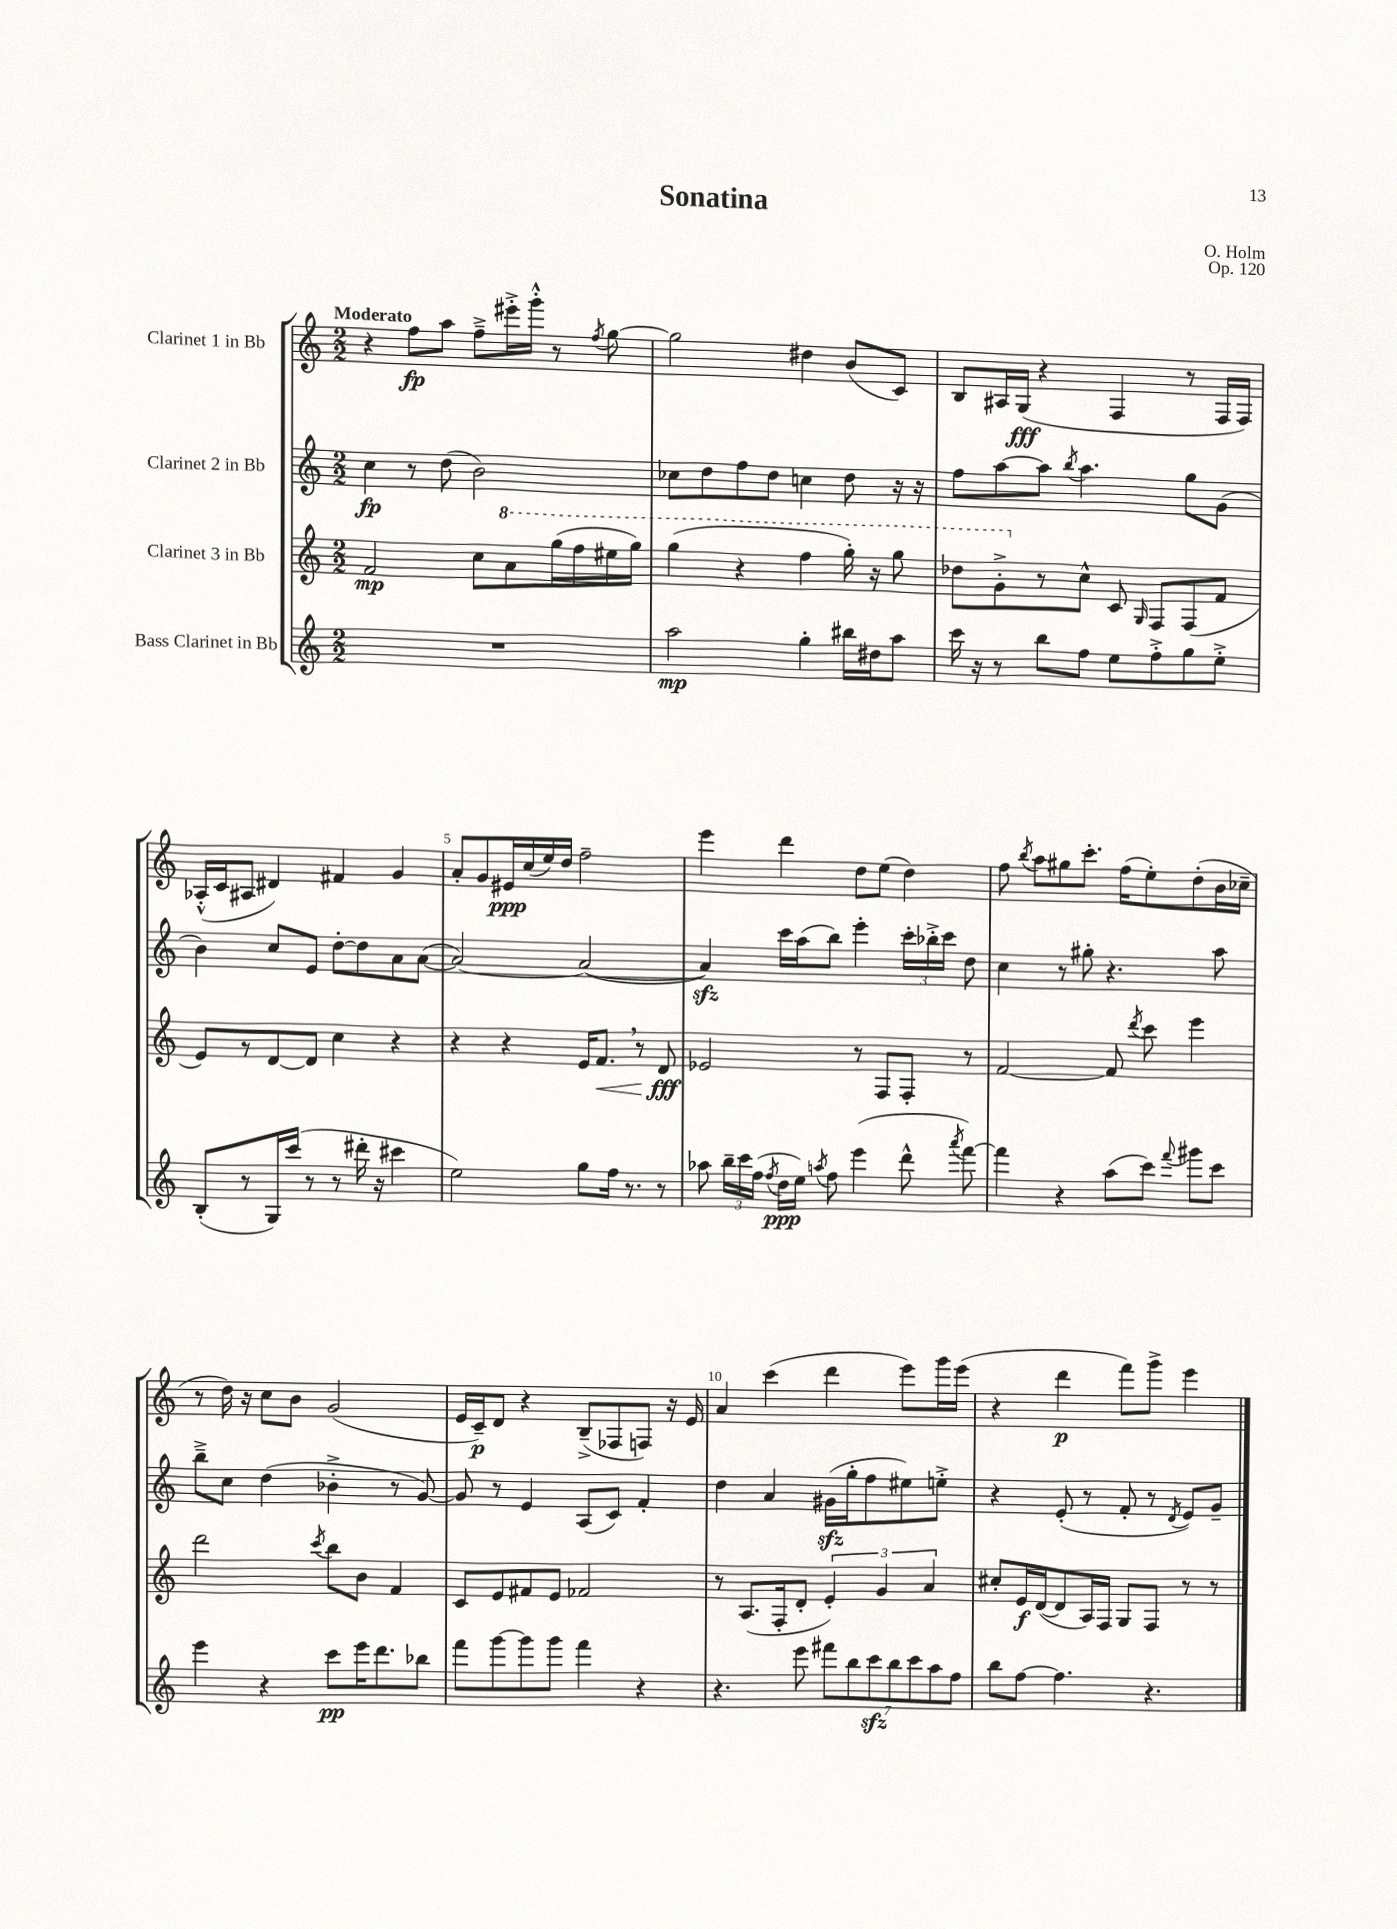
\header { title = "Sonatina" composer = "O. Holm" opus = "Op. 120" }
<<
\new StaffGroup <<
\new Staff = "s0" \with { instrumentName = "Clarinet 1 in Bb" } {
    \clef treble \key c \major \numericTimeSignature \time 2/2 \tempo "Moderato"
    \autoBeamOff r4 f''8[\fp a''8] f''8[---> eis'''16-.-> g'''16]-.-^ r8 \acciaccatura { f''8 } g''8~ |
    g''2 dis''4 b'8[( c'8]) |
    b8[ ais16 g16]\fff( r4 f4 r8 f16[ f16]) |
    aes16[-.-^( c'16 ais8] dis'4) fis'4 g'4 |
    a'8[-. g'8 eis'16\ppp c''16( e''16) d''16] f''2-- |
    e'''4 d'''4 d''8[ e''8]( d''4) |
    f''8 \acciaccatura { b''8 } a''8[ gis''8 c'''8.]-. f''16[( e''8-.) d''8-.( b'16 ces''16]-- |
    r8 d''16) r16 c''8[ b'8] g'2( |
    e'16[ c'16--\p) d'8] r4 b8[--->( fes8 f8]) r16 e'16 |
    a'4 c'''4( d'''4 e'''8[) g'''16 e'''16]( |
    r4 d'''4\p f'''8[) g'''8]-> e'''4 \bar "|." |
}
\new Staff = "s1" \with { instrumentName = "Clarinet 2 in Bb" } {
    \clef treble \key c \major \numericTimeSignature \time 2/2
    \autoBeamOff c''4\fp r8 d''8( b'2) |
    ces''8[ d''8 f''8 d''8] c''4 d''8 r16 r16 |
    f''8[ a''8~ a''8] \acciaccatura { b''8 } a''4. g''8[ g'8]( |
    b'4) c''8[ e'8] d''8[~-. d''8 a'8 a'8]~( |
    a'2~) a'2~( |
    a'4\sfz) c'''16[ a''16( b''8]) e'''4-. \tuplet 3/2 { c'''16[-. bes''16-.-> c'''16] } d''8 |
    c''4 r8 gis''8-. r4. a''8 |
    b''8[---> c''8] d''4( bes'4-.-> r8 g'8~) |
    g'8 r8 e'4 a8[( c'8]) f'4-. |
    d''4 a'4 gis'16[\sfz( g''16-. f''8 eis''8) e''8]-.-> |
    r4 e'8-.( r8 f'8-. r8 \acciaccatura { d'8 } e'8[) g'8]-- \bar "|." |
}
\new Staff = "s2" \with { instrumentName = "Clarinet 3 in Bb" } {
    \clef treble \key c \major \numericTimeSignature \time 2/2
    \autoBeamOff f'2\mp c''8[ \ottava #1 a''8 g'''16( f'''16 eis'''16 g'''16]) |
    g'''4( r4 f'''4 g'''16-.) r16 g'''8 |
    des'''8[ g''8-.-> \ottava #0 r8 c''8]-^ c'8 \grace { g16 } f8[ f8( f'8] |
    e'8[) r8 d'8~ d'8] c''4 r4 |
    r4 r4 e'16[ f'8.]\< \breathe r8 d'8\fff\! |
    ees'2 r8 f8[ f8]-. r8 |
    f'2~ f'8 \acciaccatura { d'''8 } c'''8 e'''4 |
    d'''2 \acciaccatura { c'''8 } b''8[ b'8] f'4 |
    c'8[ e'8 fis'8 e'8] fes'2 |
    r8 a8.[( f16-. d'8]-. \tuplet 3/2 { e'4-.) g'4 a'4 } |
    cis''8[-. e'16\f d'16~( d'8 a16) f16] g8[ f8] r8 r8 \bar "|." |
}
\new Staff = "s3" \with { instrumentName = "Bass Clarinet in Bb" } {
    \clef treble \key c \major \numericTimeSignature \time 2/2
    \autoBeamOff R1 |
    a''2\mp g''4-. bis''16[ dis''16 a''8] |
    c'''16 r16 r8 b''8[ f''8] e''8[ f''8-.-> g''8 e''8]-.-> |
    b8[-.( r8 g16) c'''16]( r8 r8 dis'''16-. r16 cis'''4 |
    e''2) g''8[ f''16] r8. r8 |
    aes''8 \tuplet 3/2 { b''16[-- c'''16 f''16]( } \acciaccatura { f''8 } d''16[\ppp e''16]) \acciaccatura { a''8 } f''8 e'''4( d'''8-^ \acciaccatura { a'''8 } f'''8~) |
    f'''4 r4 a''8[( c'''8]) \appoggiatura { f'''8 } gis'''8[ c'''8] |
    e'''4 r4 c'''8[\pp e'''16 d'''8. bes''8] |
    f'''8[ g'''8~ g'''8 g'''8] f'''4 r4 |
    r4. e'''8 \tuplet 7/4 { fis'''8[ b''8 c'''8\sfz b''8 c'''8 a''8 f''8] } |
    b''8[ f''8]~ f''4. r4. \bar "|." |
}
>>
>>
\layout { \context { \Score \override BarNumber.break-visibility = ##(#f #t #t) barNumberVisibility = #(every-nth-bar-number-visible 5) } }
